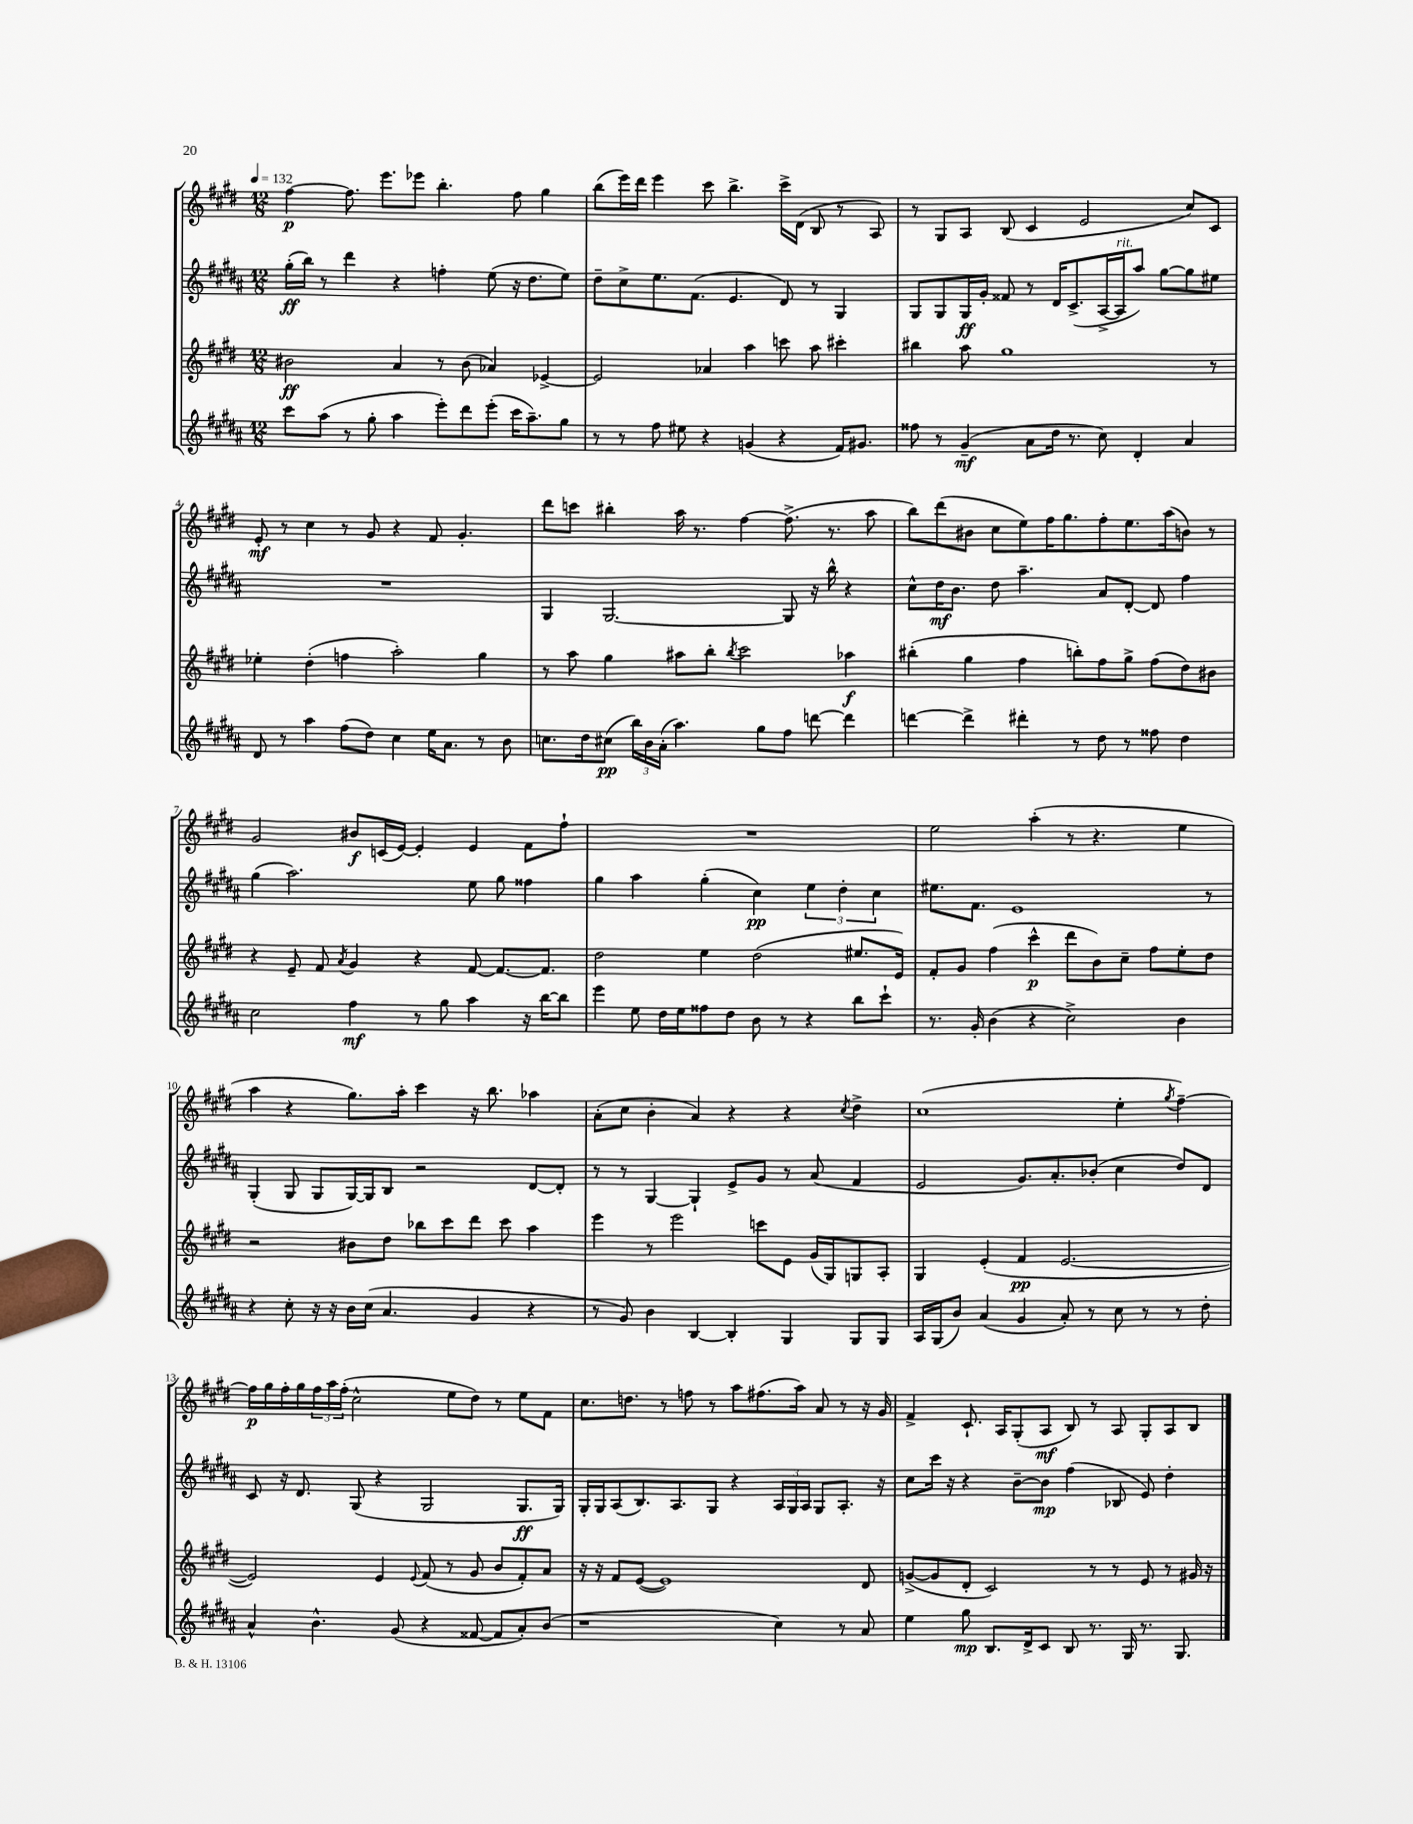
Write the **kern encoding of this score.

**kern	**kern	**kern	**kern
*staff4	*staff3	*staff2	*staff1
*clefG2	*clefG2	*clefG2	*clefG2
*k[f#c#g#d#a#]	*k[f#c#g#d#]	*k[f#c#g#d#a#]	*k[f#c#g#d#]
*M12/8	*M12/8	*M12/8	*M12/8
*MM132	*MM132	*MM132	*MM132
8ccc#	2b#	(16gg#'	[4ff#
.	.	16bb)	.
(8aa#	.	8r	.
8r	.	4ddd#	8.ff#]
8gg#'	.	.	.
.	.	.	8.eee
4aa#	4a	4r	.
.	.	.	8eee-
8eee')	8r	4ff'	4.bb'
8ddd#	(8b#	.	.
(8eee'	4a-)	(8ee	.
16ccc#	.	16r	8ff#
8.aa#~)	.	8.dd#	.
.	[4e-^	.	4gg#
8gg#	.	8ee)	.
=	=	=	=
8r	2e-]	8dd#~	(8bb
8r	.	8cc#^	16eee)
.	.	.	16ddd#
8ff#	.	8.ee	4eee
8ee#	.	.	.
.	.	(8.f#	.
4r	4a-	.	8ccc#
.	.	4.e	4.bb^
(4g	4aa	.	.
4r	8ccc	8d#)	16ccc#^
.	.	.	(16d#
.	8aa	8r	8B
16f#)	4ccc#'	4G#	8r
8.g#	.	.	.
.	.	.	8A)
=	=	=	=
8ff##	4bb#	8G#	8r
8r	.	8G#	8G#
(4g#~	8aa	16G#	8A
.	.	16g#'	.
.	1gg#	8f##	(8B
8a#	.	8r	4c#
16dd#	.	16d#	.
8.r	.	(8.c#^	.
.	.	.	2e
8cc#)	.	[16A#^	.
.	.	16A#]	.
4d#'	.	8aa#)	.
.	.	[8gg#	.
4a#	.	8gg#]	8cc#)
.	8r	8ee#	8c#
=	=	=	=
8d#	4ee-'	1.r	8e'
8r	.	.	8r
4aa#	(4dd#'	.	4cc#
(8ff#	4ff	.	8r
8dd#)	.	.	8g#
4cc#	2aa')	.	4r
16ee	.	.	8f#
8.a#	.	.	.
.	.	.	4.g#'
8r	4gg#	.	.
8b	.	.	.
=	=	=	=
8.cc	8r	4G#	8ddd#
.	8aa	.	8ccc
16dd#	.	.	.
(8cc#	4gg#	[2.G#	4bb#'
24bb)	.	.	.
24b	.	.	.
(24a#'	.	.	.
4.aa#)	8aa#	.	16aa
.	.	.	8.r
.	8bb'	.	.
.	8qbb	.	.
.	2ccc#	.	[4ff#
8gg#	.	.	.
8ff#	.	8G#]	(8.ff#^]
[8ddd	.	16r	.
.	.	16bb^^	8.r
4ddd]	4aa-	4r	.
.	.	.	8aa
=	=	=	=
[4ddd	(4bb#'	8cc#^^	8bb)
.	.	16dd#	(8ddd#
.	.	8.b	.
4ddd^]	4gg#	.	8b#
.	.	8dd#	8cc#
4ddd#'	4ff#	4.aa#~	8ee)
.	.	.	16ff#
.	.	.	8.gg#
8r	8bb')	.	.
8dd#	8ff#	8a#	8ff#'
8r	8gg#^	[8d#'	8.ee
8ff##	(8ff#	8d#]	.
.	.	.	(16aa
4dd#	8dd#)	4ff#	8b)
.	8b#	.	8r
=	=	=	=
2cc#	4r	(4gg#	2g#
.	8e~	2.aa#)	.
.	8f#	.	.
.	8qa	.	.
4ff#	4g#	.	8b#
.	.	.	(16c
.	.	.	[16e)
8r	4r	.	4e']
8gg#	.	.	.
4aa#	[8f#	8ee	4e
.	8.f#_	8gg#	.
16r	.	4ff##	8f#
[16bb	8.f#]	.	.
8bb]	.	.	8ff#`
=	=	=	=
4eee	2dd#	4gg#	1.r
8ee	.	4aa#	.
16dd#	.	.	.
16ee	.	.	.
8ff##	4ee	(4gg#'	.
8dd#	.	.	.
8b	(2dd#	4cc#)	.
8r	.	.	.
4r	.	6ee	.
.	.	6dd#'	.
8bb	8.ee#	.	.
.	.	6cc#	.
8ccc#`	.	.	.
.	16e)	.	.
=	=	=	=
8.r	8f#'	8.ee#	2ee
.	8g#	.	.
16g#'	.	8.f#	.
(4b	(4ff#	.	.
.	.	1e	.
4r	4ccc#^^	.	(4aa'
2cc#^)	8ddd#	.	8r
.	8b)	.	4.r
.	8cc#~	.	.
.	8ff#	.	.
4b	8ee'	.	4ee
.	8dd#	8r	.
=	=	=	=
4r	2r	(4G#'	4aa
8cc#'	.	8G#	4r
16r	.	8G#	.
16r	.	.	.
16b	8b#	[16G#)	8.gg#)
(16cc#	.	16G#]	.
4.a#	8dd#	8B	.
.	.	.	16aa'
.	8bb-	2r	4ccc#
.	8ccc#	.	.
4g#	8ddd#	.	16r
.	.	.	8.bb
.	8ccc#	.	.
4r	4aa	[8d#	4aa-
.	.	8d#']	.
=	=	=	=
8r	4eee	8r	(8a'
8g#)	.	8r	8cc#
4b	8r	[4G#	4b'
.	2eee	.	.
[4B	.	4G#`]	4a)
4B']	.	8e^	4r
.	8ccc	8g#	.
4G#	8e	8r	4r
.	(16g#	(8a#	.
.	16G#)	.	.
.	.	.	8qcc#
8G#	8G	4f#	4dd#^
8G#	8A'	.	.
=	=	=	=
16A#	4G#	2e	(1cc#
(16G#	.	.	.
8b)	.	.	.
(4a#	(4e'	.	.
4g#	4f#	8.g#)	.
.	.	8.a#'	.
8a#')	[2.e	.	.
8r	.	(8b-'	.
8cc#	.	4cc#	4ee'
8r	.	.	.
.	.	.	8qgg#
8r	.	8dd#)	[4ff#~)
8dd#'	.	8d#	.
=	=	=	=
4a#^^	2e])	8c#	16ff#]
.	.	.	16gg#
.	.	16r	16ff#'
.	.	8.d#	16gg#
4.b^^	.	.	24ff#
.	.	.	24aa
.	.	.	(24ff#'
.	.	(8G#	2cc#^^
.	4e	4r	.
(8g#	.	.	.
.	8qqe	.	.
4r	(8f#	2G#	.
.	8r	.	8ee
[8f##	8g#	.	8dd#)
8f##]	8b	.	8r
8a#')	8f#')	8.G#	8ee
(8b	8a	.	8f#
.	.	16G#)	.
=	=	=	=
1r	16r	16G#'	8.cc#
.	16r	16G#	.
.	8f#	(8A#	.
.	.	.	8.dd
.	([8e	8.B)	.
.	1e])	.	8r
.	.	8.A#	.
.	.	.	8ff
.	.	8G#	8r
.	.	4r	8aa
.	.	.	(8.ff#
4cc#)	.	24A#	.
.	.	24G#	.
.	.	.	16aa)
.	.	24A#	.
.	.	8G#	8a
8r	.	8.A#'	8r
8a#	8d#	.	16r
.	.	16r	16g#
=	=	=	=
4ee	([8g^	8cc#	4f#^
.	8g]	16ccc#	.
.	.	16r	.
8gg#	8d#'	4r	8.c#`
8.B	2c#)	.	.
.	.	.	16A
.	.	[8b~	(8G#'
16d#^	.	.	.
8c#	.	8b]	8A
8B	.	(4ff#	8B)
8.r	8r	.	8r
.	8r	8B-	8A
16G#	.	.	.
8.r	8e	8e)	8G#'
.	8r	4dd#'	8A
8.G#	.	.	.
.	16g#	.	8B
.	16r	.	.
==	==	==	==
*-	*-	*-	*-
